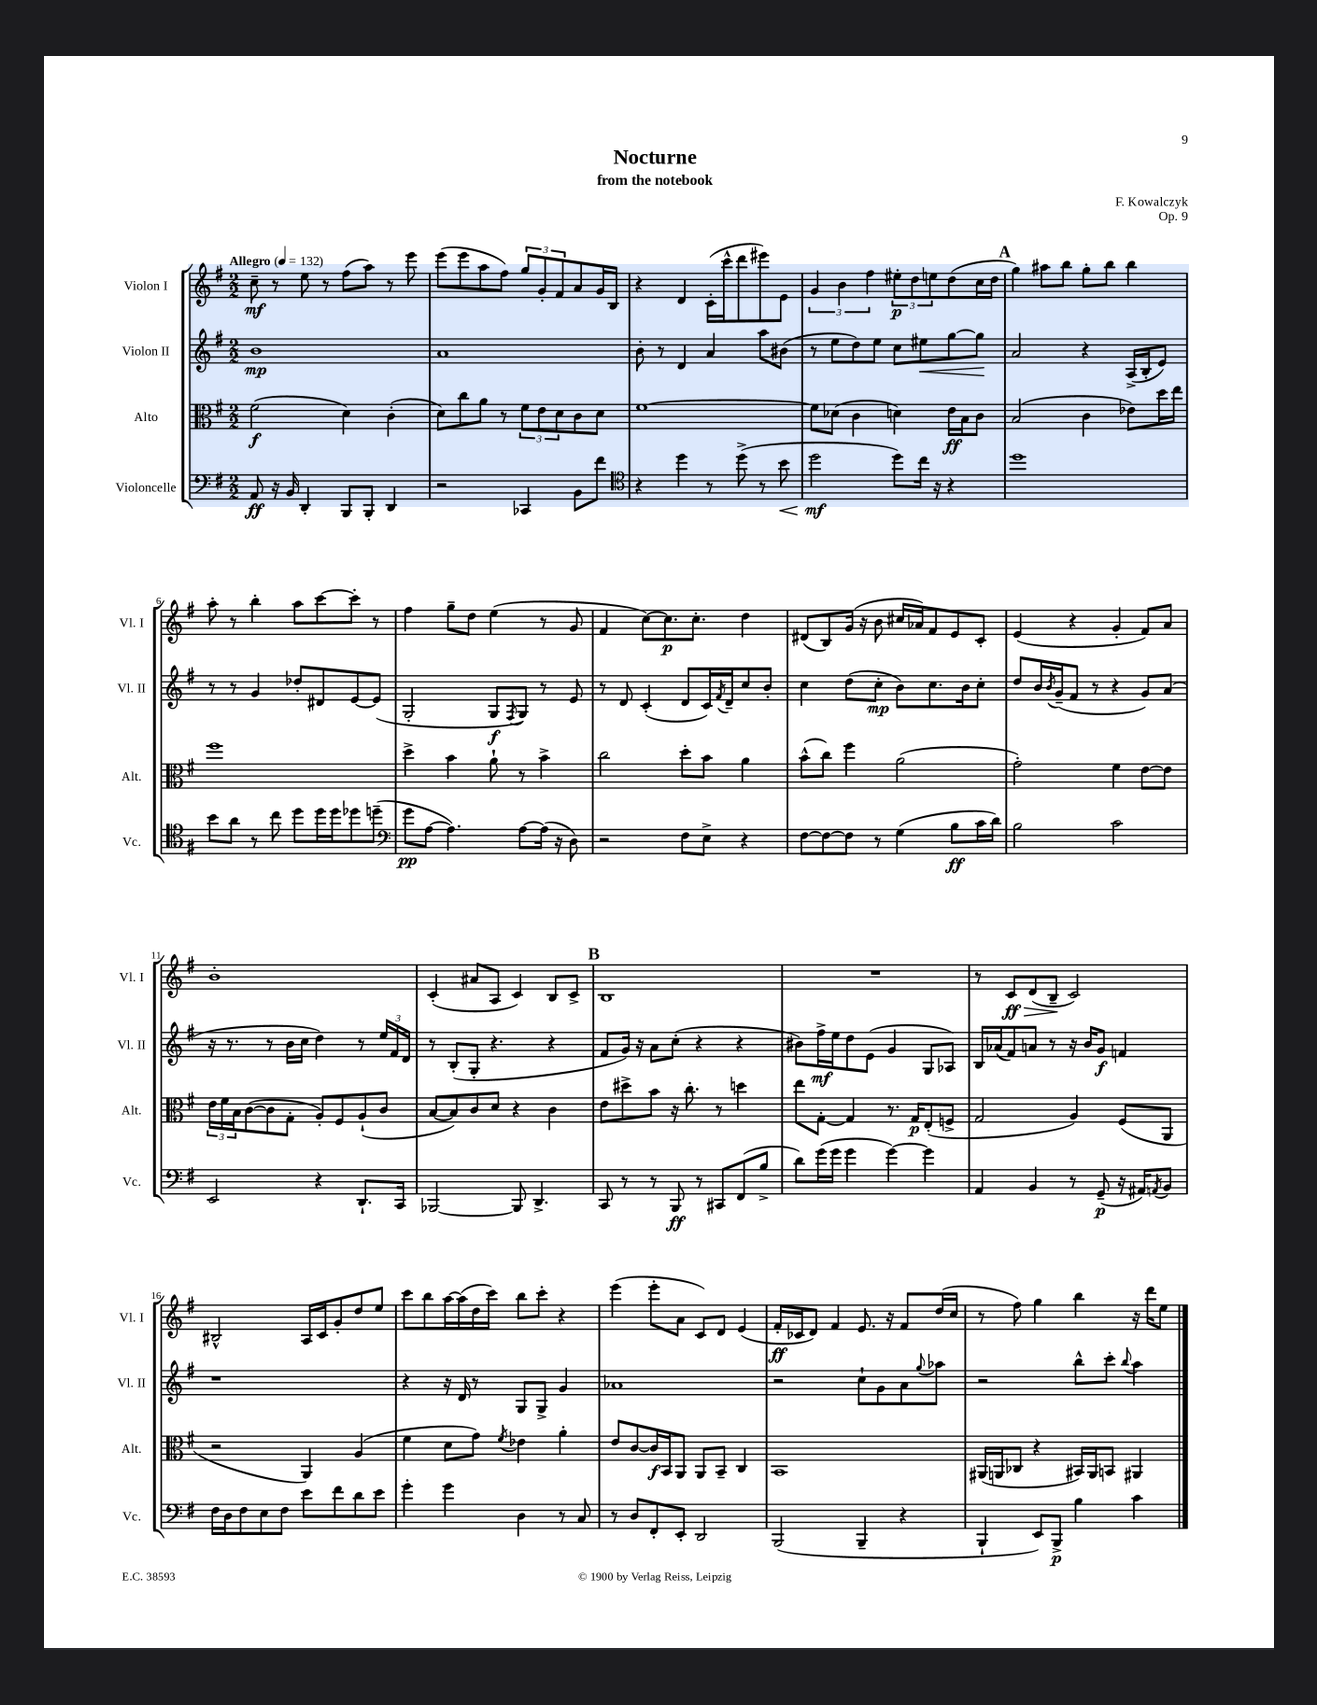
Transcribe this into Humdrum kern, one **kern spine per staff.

**kern	**kern	**kern	**kern
*staff4	*staff3	*staff2	*staff1
*clefF4	*clefC3	*clefG2	*clefG2
*k[f#]	*k[f#]	*k[f#]	*k[f#]
*M2/2	*M2/2	*M2/2	*M2/2
*MM132	*MM132	*MM132	*MM132
8AA/	(2f#\	1b	8cc~\
16r	.	.	8r
16BB/	.	.	.
4DD'/	.	.	8ee\
.	.	.	8r
8BBB/L	4d\)	.	(8ff#\L
8BBB'/J	.	.	8aa\J)
4DD/	(4c'\	.	8r
.	.	.	8eee\
=	=	=	=
2r	8d\L)	1a	(8eee\L
.	8cc\	.	8eee\
.	8a\J	.	8aa\
.	8r	.	8ff#\J)
4CC-/	12f#\L	.	12gg/L
.	12e\	.	12g'/
.	12d\	.	12f#/
8BB\L	8c\	.	8a/
8f#\J	8d\J	.	16g/L
.	.	.	16B/JJ
=	=	=	=
*clefC4	*	*	*
4r	[1f#	8b'\	4r
.	.	8r	.
4dd\	.	4d/	4d/
8r	.	4a/	(16c'\LL
.	.	.	16ccc^^\J
(8dd^\	.	.	8ddd\
8r	.	8aa\L	8eee#\)
8b\	.	(8b#\J	8e\J
=	=	=	=
2dd\	8f#\]L	8r	6g/
.	(8d-\J	8ee\L	.
.	.	.	6b\
.	4c\	8dd\)	.
.	.	.	6ff#\
.	.	8ee\J	.
8dd\L)	4d\)	8cc\L	12ee#'\L
.	.	.	12dd\
16cc\Jk	.	8ee#\	.
.	.	.	12ee\
16r	.	.	.
4r	16e\LL	[8gg\	(8dd\
.	16B\J	.	.
.	8c\J	8gg\]J	16cc\L
.	.	.	16dd\JJ
=	=	=	=
1dd	(2B/	2a/	4gg\)
.	.	.	8aa#\L
.	.	.	8bb\J
.	4c\	4r	8gg'\L
.	.	.	8bb\J
.	8e-\L)	(16A^/LL	4bb\
.	.	16B'/J	.
.	16dd\L	8e/J)	.
.	16ee\JJ	.	.
=	=	=	=
8b\L	1ff#	8r	8aa'\
8a\J	.	8r	8r
8r	.	4g/	4bb'\
8cc\	.	.	.
8dd\L	.	8dd-'/L	8aa\L
16dd\L	.	8d#/	[8ccc\
16dd\J	.	.	.
8dd-\	.	[8e/	8ccc'\]J
(8dd~\J	.	(8e/]J	8r
=	=	=	=
*clefF4	*	*	*
8g\L	4dd^\	2G'/	4ff#\
[8A\J	.	.	.
4.A\])	4b\	.	8gg~\L
.	.	.	8dd\J
.	8a`\	8G/L	(4ee\
.	.	8qF#/	.
[8A\L	8r	8G/J)	.
(16A\]Jk	4b^\	8r	8r
16r	.	.	.
8D\)	.	8e/	8g/
=	=	=	=
2r	2cc\	8r	4f#/
.	.	8d/	.
.	.	(4c'/	[8cc\L)
.	.	.	8.cc\]
8F#\L	8dd'\L	8d/L	.
.	.	.	8.cc'\J
8E^\J	8b\J	16c/L)	.
.	.	8qf#/	.
.	.	16d~/J	.
4r	4a\	8cc/	4dd\
.	.	8b'/J	.
=	=	=	=
[8F#\L	(8b^^\L	4cc\	(8d#/L
8F#\_	8cc\J)	.	8B/)
8F#\]J	4ff#\	(8dd\L	(16g/Jk
.	.	.	16r
8r	.	8cc'\J	8b\
(4G\	(2a\	8b\L)	16cc#/LL
.	.	.	16a-/J)
.	.	8.cc\	8f#/
8B\L	.	.	8e/
.	.	16b\k	.
16c\L	.	8cc'\J	8c'/J
16d\JJ)	.	.	.
=	=	=	=
2B\	2g'\)	8dd/L	(4e/
.	.	16b/L	.
.	.	8qb/	.
.	.	(16g~/J	.
.	.	8f#/J	4r
.	.	8r	.
2c\	4f#\	4r	4g'/
.	[8e\L	8g/L)	8f#/L)
.	8e\]J	(8a/J	8a/J
=	=	=	=
2EE/	24e\LL	16r	1b'
.	24f#\	.	.
.	.	8.r	.
.	24B\J	.	.
.	([8c\	.	.
.	8c\]	8r	.
.	8G'\J	16b\LL	.
.	.	16cc\JJ	.
4r	8A'/L)	4dd\)	.
.	8F#/	.	.
8.DD`/L	(8A`/	8r	.
.	8c/J	24ee/LL	.
.	.	24f#/	.
16CC/Jk	.	.	.
.	.	24d/JJ	.
=	=	=	=
[2BBB-/	[8B/L	8r	(4c'/
.	8B/])	(8B'/L	.
.	8c/	8G'/J	8a#/L
.	8d/J	4.r	8A/J
8BBB-/]	4r	.	4c/)
4.DD^/	.	.	.
.	4c\	4r	8B/L
.	.	.	8c^/J
=	=	=	=
8CC/	8e\L	8f#/L	1B
8r	8dd#^\	16g/Jk)	.
.	.	16r	.
8r	8b\J	8a\L	.
8BBB/	16r	(8cc'\J	.
.	8.cc'\	.	.
8r	.	4r	.
8CC#/L	8r	.	.
(8FF#/	4dd\	4r	.
8B^/J	.	.	.
=	=	=	=
8d\L)	8ee\L	8b#\L)	1r
(16g\L	[8G'\J	16ff#^\L	.
16g\JJ	.	16ee\J	.
4g\	4G/]	8dd\	.
.	.	(8e\J	.
[4g\)	8.r	4g/	.
.	16G/LK	.	.
4g\]	(8E'/	8G/L	.
.	8F^/J	8A-/J)	.
=	=	=	=
4AA/	2G/	16B/LL	8r
.	.	(16a-/J	.
.	.	8f#/)	8c/L
4BB/	.	8a/J	(8d/
.	.	8r	8B~/J
8r	4A/)	16r	2c/)
.	.	16b/LK	.
(8GG~/	.	8g/J	.
16r	(8F#/L	4f/	.
16AA#/LK)	.	.	.
8qAA/	.	.	.
8BB/J	8AA/J	.	.
=	=	=	=
16F#\LL	2r	1r	2B#^^/
16D\J	.	.	.
8F#\	.	.	.
8E\	.	.	.
8F#\J	.	.	.
8e\L	4AA/)	.	16A/LL
.	.	.	16c/J
8f#\	.	.	8g'/
8d\	(4A/	.	8dd/
8e\J	.	.	8ee/J
=	=	=	=
4g'\	4f#\	4r	8ccc\L
.	.	.	8bb\
4g\	8d\L	16r	[16aa\L
.	.	16d/	(16aa\]
.	8g\J)	8r	16dd\
.	.	.	16ccc\JJ)
.	8qf#/	.	.
4D\	4e-\	8G/L	8bb\L
.	.	8G^/J	8ccc'\J
8r	4a'\	4g/	4r
8C/	.	.	.
=	=	=	=
8r	8e/L	1a-	(4eee\
8D/L	[8c/	.	.
8FF#'/	16c/]L	.	8eee'\L
.	16BB/J	.	.
8EE'/J	8AA/J	.	8a\J
2DD/	8AA/L	.	8c/L)
.	8BB~/J	.	8d/J
.	4C/	.	(4e/
=	=	=	=
(2BBB/	1BB	2r	16f#'/LL
.	.	.	16c-/J
.	.	.	8d/J)
.	.	.	4f#/
4BBB~/	.	8cc`\L	8.e/
.	.	8g\	.
.	.	.	16r
4r	.	8a\	8f#/L
.	.	8qqgg/	.
.	.	8aa-\J	(16dd/L
.	.	.	16cc/JJ
=	=	=	=
4BBB`/	(16AA#/LL	2r	8r
.	16AA/J	.	.
.	8C-/J	.	8ff#\)
8EE/L)	4r	.	4gg\
8BBB^/J	.	.	.
4B\	16BB#/LL)	8bb^^\L	4bb\
.	16AA/J	.	.
.	8BB/J	8ccc'\J	.
.	.	8qqbb/	.
4c\	4AA#/	4aa\	16r
.	.	.	16ddd\LK
.	.	.	8ee\J
==	==	==	==
*-	*-	*-	*-
